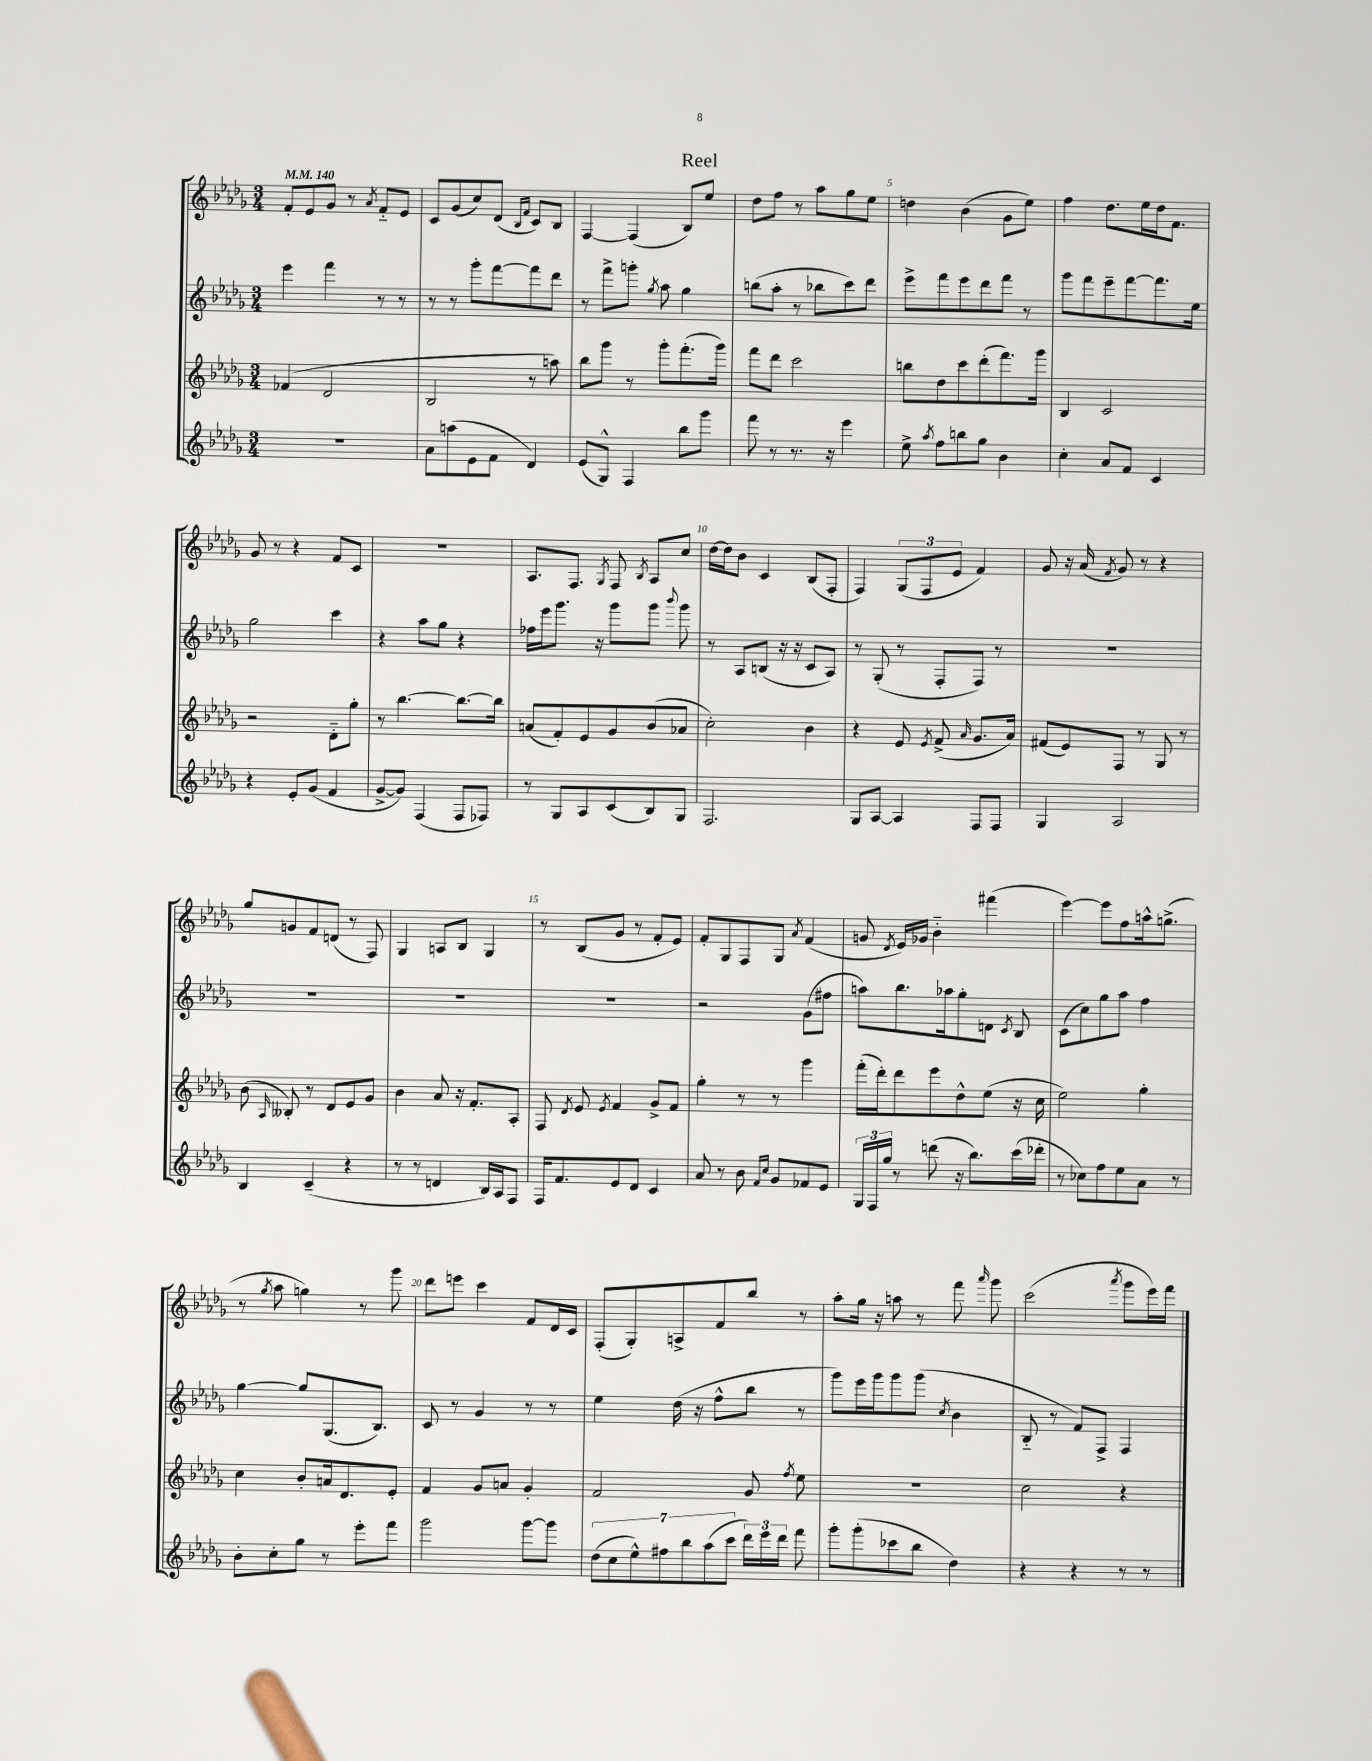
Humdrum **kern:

**kern	**kern	**kern	**kern
*part4	*part3	*part2	*part1
*staff4	*staff3	*staff2	*staff1
*clefG2	*clefG2	*clefG2	*clefG2
*k[b-e-a-d-g-]	*k[b-e-a-d-g-]	*k[b-e-a-d-g-]	*k[b-e-a-d-g-]
*M3/4	*M3/4	*M3/4	*M3/4
*MM140	*MM140	*MM140	*MM140
=1	=1	=1	=1
2.r	(4f-X/	4eee-\	8f'/L
.	.	.	8e-/
.	2d-/	4fff\	8g-/J
.	.	.	8r
.	.	.	8qa-/
.	.	8r	8f/L
.	.	8r	8e-/J
=2	=2	=2	=2
8a-\L	2B-/	8r	8c/L
(8aan\	.	8r	(8g-/
8e-\	.	8ggg-'\L	8cc/)
8f\J	.	[8fff\	(8d-/J
.	.	.	16qqB-/LL
.	.	.	16qqf/JJ
4d-/)	8r	8fff\]	8c/L)
.	8aan\)	8ddd-\J	8B-/J
=3	=3	=3	=3
(8e-/L	8bb-\L	8r	[4F/
8G-^^/J)	8ggg-\J	8fff^\L	.
4F/	8r	8gggn'\J	(4F/]
.	.	8qgg-/	.
.	8ggg-'\L	8aa-\	.
8bb-\L	(8.fff'\	4gg-\	8B-/L)
8ggg-\J	.	.	8ee-/J
.	16ggg-\Jk)	.	.
=4	=4	=4	=4
8fff\	8fff\L	(8bbn\L	8dd-\L
8r	8ddd-\J	8aa-'\J	8ff\J
8.r	2ccc\	8r	8r
.	.	8bb-X\L	8aa-\L
16r	.	.	.
4eee-\	.	8ccc\)	8gg-\
.	.	8ddd-\J	8ee-\J
=5	=5	=5	=5
8ee-^\	8bbn\L	8eee-^\L	4ddn\
8qaa-/	.	.	.
8ff\L	8dd-\	8fff\	.
8bbn\	8ccc\	8eee-\	(4b-\
8gg-\J	(8ddd-'\	8ddd-\	.
4b-\	8.fff\)	8fff\J	8g-\L
.	.	8r	8ee-\J)
.	16ggg-\Jk	.	.
=6	=6	=6	=6
4cc'\	4B-/	8ggg-\L	4ff\
.	.	8fff\	.
8a-/L	2c/	8eee-~\	8.dd-\L
8f/J	.	[8fff\	.
.	.	.	16ee-\L
4c/	.	8.fff\]	16dd-\J
.	.	.	8.f\J
.	.	16ee-\Jk	.
!!LO:LB:g=z
=7	=7	=7	=7
4r	2r	2gg-\	8g-/
.	.	.	8r
8e-'/L	.	.	4r
(8g-/J	.	.	.
4f/	8d-\L	4ccc\	8f/L
.	8gg-'\J	.	8c/J
=8	=8	=8	=8
[8g-^/L	8r	4r	2.r
8g-/J])	[4.bb-\	.	.
(4F/	.	8aa-\L	.
.	.	8gg-\J	.
8F/L	8.bb-\L_	4r	.
8F-X/J)	.	.	.
.	16bb-\Jk]	.	.
=9	=9	=9	=9
8r	(8an/L	16ff-X\LL	8.A-/L
.	.	16eee-\J	.
8G-/L	8f'/)	8.ggg-\J	.
.	.	.	8.F/J
8A-/	8e-/	.	.
.	.	16r	.
.	.	.	8qG-/
(8c/	8g-/	8ggg-\L	8F/
.	.	.	8qB-/
8B-/)	(8b-/	8ggg-\J	8A-/L
.	.	8qqbbb-/	.
8G-/J	8a-X/J	8ggg-\	8cc/J
=10	=10	=10	=10
2.F/	2cc'\)	8r	[16dd-\LL
.	.	.	16dd-\J]
.	.	8A-/L	8b-\J
.	.	(8Bn/J	4c/
.	.	16r	.
.	.	16r	.
.	4b-\	8c/L	(8B-/L
.	.	8A-/J)	8F'/J
=11	=11	=11	=11
8G-/L	4r	8r	4F/)
[8A-/J	.	(8G-'/	.
4A-/]	8e-/	8r	(12G-/L
.	.	.	12F/
.	8qe-/	.	.
.	(8f^/	8F'/L	.
.	.	.	12e-/J
.	16qqa-/	.	.
8F/L	8.g-/L	8F/J)	4f/)
8F/J	.	8r	.
.	16a-/Jk)	.	.
=12	=12	=12	=12
4G-/	(8f#X/L	2.r	8g-/
.	8e-/)	.	16r
.	.	.	(16a-/
.	.	.	8qf/
2A-/	8F/J	.	8g-/)
.	8r	.	8r
.	8G-/	.	4r
.	8r	.	.
!!LO:LB:g=z
=13	=13	=13	=13
4B-/	(8b-\	2.r	8gg-/L
.	16qqA-/	.	.
.	8B--X'/)	.	8gn/
(4c~/	8r	.	8f/
.	8d-/L	.	(8dn/J
4r	8e-/	.	8r
.	8g-/J	.	8F/)
=14	=14	=14	=14
8r	4b-\	2.r	4G-/
8r	.	.	.
4dn/	8a-/	.	8An/L
.	16r	.	8B-/J
.	8.f'/L	.	.
16B-/LL)	.	.	4G-/
16A-/J	.	.	.
8F/J	8A-'/J	.	.
=15	=15	=15	=15
16F/KL	8F/	2.r	8r
8.f/	.	.	.
.	8qd-/	.	.
.	8e-/	.	(8B-/L
.	8qe-/	.	.
8e-/	4f/	.	8g-/J
8d-/J	.	.	8r
4c/	8g-^/L	.	8f'/L
.	8f/J	.	8e-/J)
=16	=16	=16	=16
8a-/	4gg-'\	2r	8f'/L
8r	.	.	8G-/
8b-\	8r	.	8F/
16qqf/LL	.	.	.
16qqcc/JJ	.	.	.
8g-/L	8r	.	8G-/J
.	.	.	8qa-/
8f-X/	4ggg-\	(8g-\L	(4f/
8e-/J	.	8ff#X\J	.
=17	=17	=17	=17
24G-/LL	(16fff'\LL	8aan\L)	8gn/
24F/	.	.	.
.	16ddd-'\J)	.	.
24gg-/JJ	.	.	.
.	.	.	8qd-/
8r	8ddd-\	8.bb-\	16e-/LL)
.	.	.	16g-X/JJ
(8dddn\	8eee-\	.	4b-\
.	.	16aa-X\k	.
16r	8dd-^^\	8gg-'\	.
8.bb-\L)	.	.	.
.	(8ee-\J	8dn\J	(4fff#X\
.	.	8qc/	.
(16ccc\L	16r	8B-/	.
16ddd-X'\JJ	16cc\	.	.
=18	=18	=18	=18
8r	2ee-\)	(8c\L	[4eee-\)
8cc-X\L)	.	8cc\)	.
8ff\	.	8gg-\	8eee-\L]
8ee-\	.	8aa-\J	8ff\
8a-\J	4gg-'\	4ff\	16aan^^\k
.	.	.	(8.ggn^\J
8r	.	.	.
!!LO:LB:g=z
=19	=19	=19	=19
8b-'\L	4cc\	[4gg-\	8r
.	.	.	8qgg-/
8cc'\	.	.	8aa-\
8gg-\J	8b-'/L	8gg-/L]	4ggn\)
8r	16an/k	(8.G-/	.
.	8.d-/	.	.
8eee-'\L	.	.	8r
.	.	8.B-/J)	.
8fff\J	8e-'/J	.	8ggg-\
=20	=20	=20	=20
2ggg-\	4f/	8c/	8ddd-\L
.	.	8r	8eeen\J
.	8g-/L	4g-/	4ccc\
.	8an/J	.	.
[8ggg-\L	4g-'/	8r	8f/L
8ggg-\J]	.	8r	16d-/L
.	.	.	16c/JJ
=21	=21	=21	=21
(14dd-\L	2f/	4ee-\	(8F'/L
14cc\	.	.	.
.	.	.	8G-'/)
14ee-^^\)	.	.	.
14ff#X\	.	.	.
.	.	(16dd-\	8An^/
14bb-\	.	.	.
.	.	16r	.
(14aa-\	.	.	.
.	.	8ff^^\L	8f/
14ccc\J	.	.	.
24ddd-\LL)	8g-/	8bb-\J	8bb-/J
24eee-\	.	.	.
24ddd-\JJ	.	.	.
.	8qff/	.	.
8fff\	8ee-\	8r	8r
=22	=22	=22	=22
8ggg-'\L	2.r	8ggg-\L)	8aa-'\L
(8ggg-'\	.	16eee-\L	16gg-\Jk
.	.	16ggg-\J	16r
8ccc-X\	.	8ggg-\	8aan\
8bb-\J	.	(8ggg-\J	8r
.	.	8qcc/	.
4dd-\)	.	4b-\	8fff\
.	.	.	16qqaaa-/
.	.	.	8ggg-\
=23	=23	=23	=23
4r	2cc\	8B-/	(2ccc\
.	.	8r	.
4r	.	8f/L)	.
.	.	8F^/J	.
.	.	.	8qaaa-/
8r	4r	4F/	8ggg-\L
8r	.	.	16eee-\L)
.	.	.	16fff\JJ
==	==	==	==
*-	*-	*-	*-
